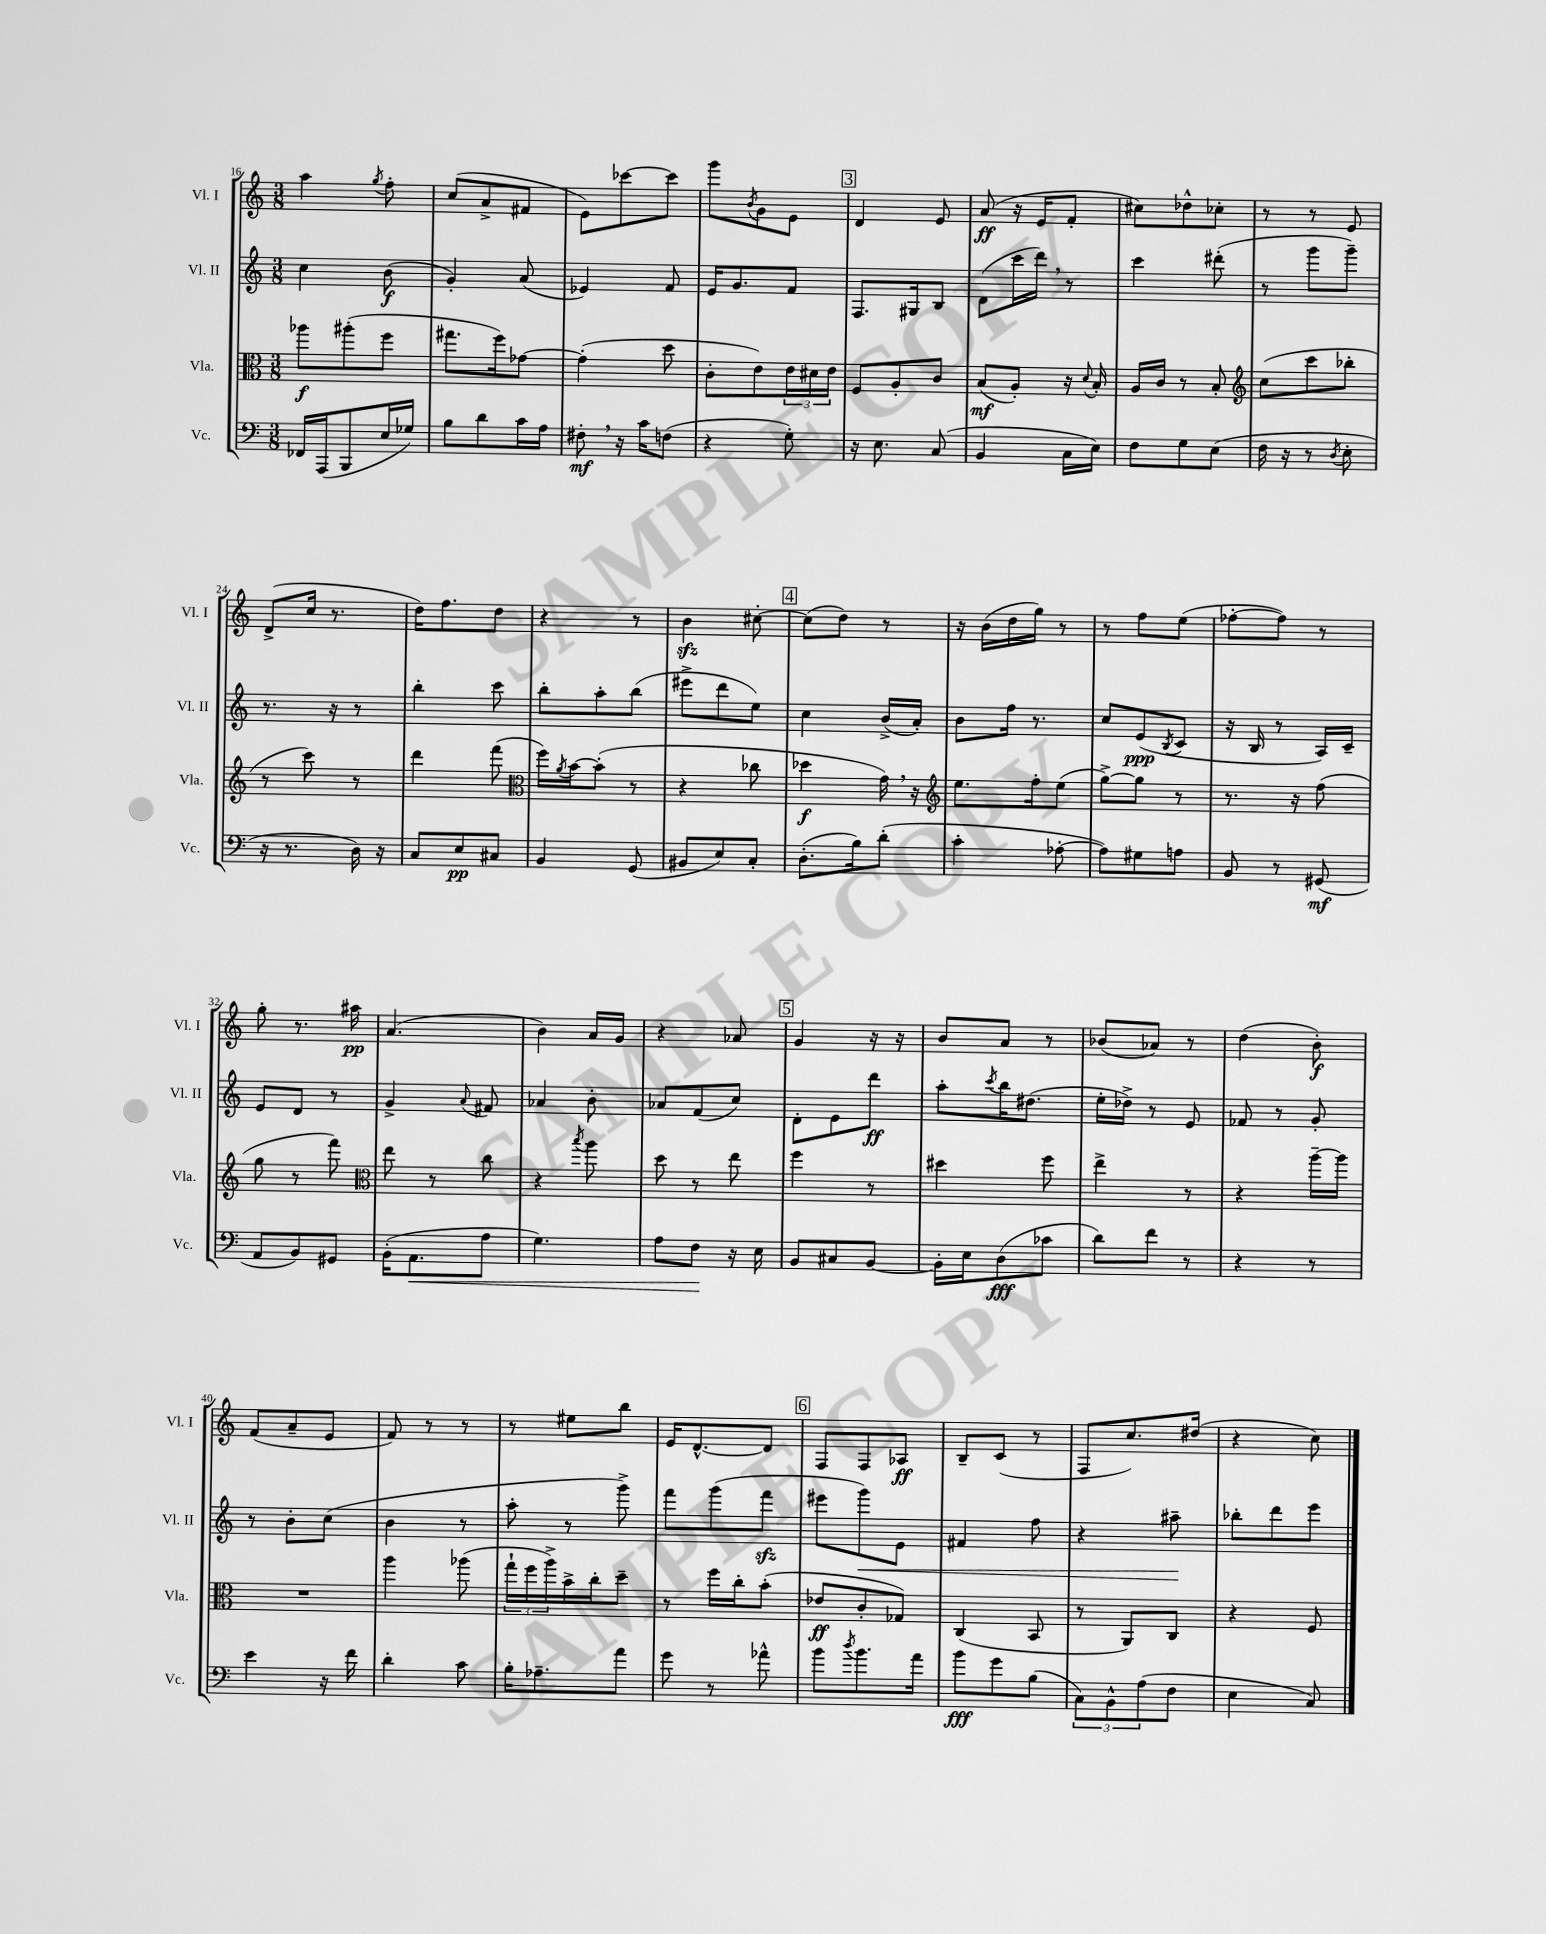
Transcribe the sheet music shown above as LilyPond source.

<<
\new StaffGroup <<
\new Staff = "s0" \with { instrumentName = "Vl. I" shortInstrumentName = "Vl. I" } {
    \clef treble \key c \major \numericTimeSignature \time 3/8
    a''4 \acciaccatura { g''8 } f''8-. |
    c''8( a'8-> fis'8 |
    e'8) ces'''8~ ces'''8 |
    g'''8 \acciaccatura { b'8 } g'8 e'8 |
    \mark \markup { \box "3" } d'4 e'8 |
    a'8\ff( r16 e'16 f'8-. |
    cis''8) des''8-^ ces''8-. |
    r8 r8 e'8 |
    d'8->( c''16 r8. |
    d''16) f''8. d''8 |
    r4 r8 |
    b'4\sfz cis''8~-. |
    \mark \markup { \box "4" } cis''8( d''8) r8 |
    r16 b'16( d''16 g''16) r8 |
    r8 f''8 e''8( |
    fes''8~-. fes''8) r8 |
    g''8-. r8. ais''16\pp |
    a'4.( |
    b'4) a'16 g'16 |
    r4 aes'8 |
    \mark \markup { \box "5" } g'4 r16 r16 |
    b'8 a'8 r8 |
    bes'8( aes'8) r8 |
    d''4( b'8-.\f) |
    f'8( a'8-- e'8 |
    f'8) r8 r8 |
    r8 eis''8 b''8 |
    e'16 d'8.~-^ d'8 |
    \mark \markup { \box "6" } f8 f8 aes8\ff |
    b8-- c'8( r8 |
    f8 c''8.) dis''16( |
    r4 c''8) \bar "|." |
}
\new Staff = "s1" \with { instrumentName = "Vl. II" shortInstrumentName = "Vl. II" } {
    \clef treble \key c \major \numericTimeSignature \time 3/8
    c''4 b'8\f( |
    g'4-.) a'8( |
    ees'4) f'8 |
    e'16 g'8. f'8 |
    \mark \markup { \box "3" } f8. gis16 b8 |
    d'8( c'''16 d'''16) \breathe r8 |
    c'''4 dis'''8-.( |
    r8 g'''8 g'''8--) |
    r8. r16 r8 |
    b''4-. c'''8 |
    b''8-. a''8-. b''8( |
    eis'''8-> d'''8 e''8) |
    \mark \markup { \box "4" } c''4 b'16->( a'16-.) |
    b'8 f''16 r8. |
    c''8 e'8\ppp( \acciaccatura { b8 } c'8 |
    r16 b16 r8 a16) c'16-- |
    e'8 d'8 r8 |
    g'4-> \appoggiatura { a'8 } fis'8 |
    aes'4 b'8-. |
    aes'8 f'8( c''8) |
    \mark \markup { \box "5" } d'8-. e'8 d'''8\ff |
    a''8-. \acciaccatura { c'''8 } b''16 dis''8.( |
    e''16-. des''16->) r8 e'8 |
    fes'8 r8 g'8-. |
    r8 b'8-. c''8( |
    b'4 r8 |
    a''8-. r8 g'''8->) |
    f'''8 g'''8( f'''8\sfz |
    \mark \markup { \box "6" } eis'''8 g'''8\<) e'8 |
    fis'4 f''8 |
    r4 ais''8--\! |
    bes''8-. d'''8 e'''8 \bar "|." |
}
\new Staff = "s2" \with { instrumentName = "Vla." shortInstrumentName = "Vla." } {
    \clef alto \key c \major \numericTimeSignature \time 3/8
    aes''8\f ais''8-.( f''8 |
    gis''8. f''16) ges'8~ |
    ges'4-.( d''8 |
    c'8-. e'8) \tuplet 3/2 { e'16 dis'16 e'16 } |
    \mark \markup { \box "3" } f8 a8-. c'8 |
    b8\mf( a8-.) r16 \appoggiatura { d'8 } b16-. |
    a16 c'16 r8 b8-. |
    \clef treble c''8( c'''8 bes''8-. |
    r8 c'''8) r8 |
    d'''4 f'''8( |
    \clef alto f''16) \acciaccatura { a'8 } b'16~ b'8-.( r8 |
    r4 ces''8 |
    \mark \markup { \box "4" } des''4\f g'16) \breathe r16 |
    \clef treble e''8. f''16-. e''8( |
    g''8~->) g''8 r8 |
    r8. r16 f''8( |
    g''8 r8 f'''8) |
    \clef alto e''8 r8 c''8 |
    r4 \acciaccatura { b''8 } a''8 |
    d''8 r8 e''8 |
    \mark \markup { \box "5" } f''4 r8 |
    dis''4 f''8 |
    e''4-> r8 |
    r4 a''16~-- a''16 |
    R4. |
    a''4 aes''8( |
    \tuplet 3/2 { g''16-! f''16 a''16->) } b'16-> c''16-. d''8-- |
    r8 f''16 c''16-. b'8-.( |
    \mark \markup { \box "6" } ees'8\ff c'8-. ges8) |
    c4( b,8 |
    r8 a,8) c8 |
    r4 f8 \bar "|." |
}
\new Staff = "s3" \with { instrumentName = "Vc." shortInstrumentName = "Vc." } {
    \clef bass \key c \major \numericTimeSignature \time 3/8
    fes,16 a,,16( b,,8 e16 ges16) |
    b8 d'8 c'16 a16 |
    fis8-.\mf \breathe r16 c'16 f8( |
    r4 g8-.) |
    \mark \markup { \box "3" } r16 e8. c8( |
    b,4 c16 e16) |
    f8 g8 e8( |
    f16 r16 r8 \acciaccatura { d8 } e8-. |
    r16 r8. d16) r16 |
    c8 e8\pp cis8 |
    b,4 g,8( |
    bis,8 e8) c8-. |
    \mark \markup { \box "4" } d8.-.( b16) d'8-.( |
    c'4-. aes8~-. |
    aes8) gis8 a8 |
    b,8 r8 gis,8\mf( |
    a,8 b,8) gis,8 |
    b,16-.( a,8.\< a8 |
    g4.) |
    a8 f8\! r16 e16 |
    \mark \markup { \box "5" } b,8 cis8 b,8~ |
    b,16-. e16 d8\fff( ces'8 |
    d'8) f'8 r8 |
    r4 r8 |
    e'4 r16 f'16 |
    d'4-. c'8 |
    b16-. aes8.-- a'8 |
    g'8 r8 aes'8-^ |
    \mark \markup { \box "6" } b'8 \acciaccatura { d''8 } b'8. a'16 |
    b'8\fff g'8 b8( |
    \tuplet 3/2 { c8) b,8-^ a8( } f8 |
    e4 c8) \bar "|." |
}
>>
>>
\layout { \context { \Score currentBarNumber = #16 } }
